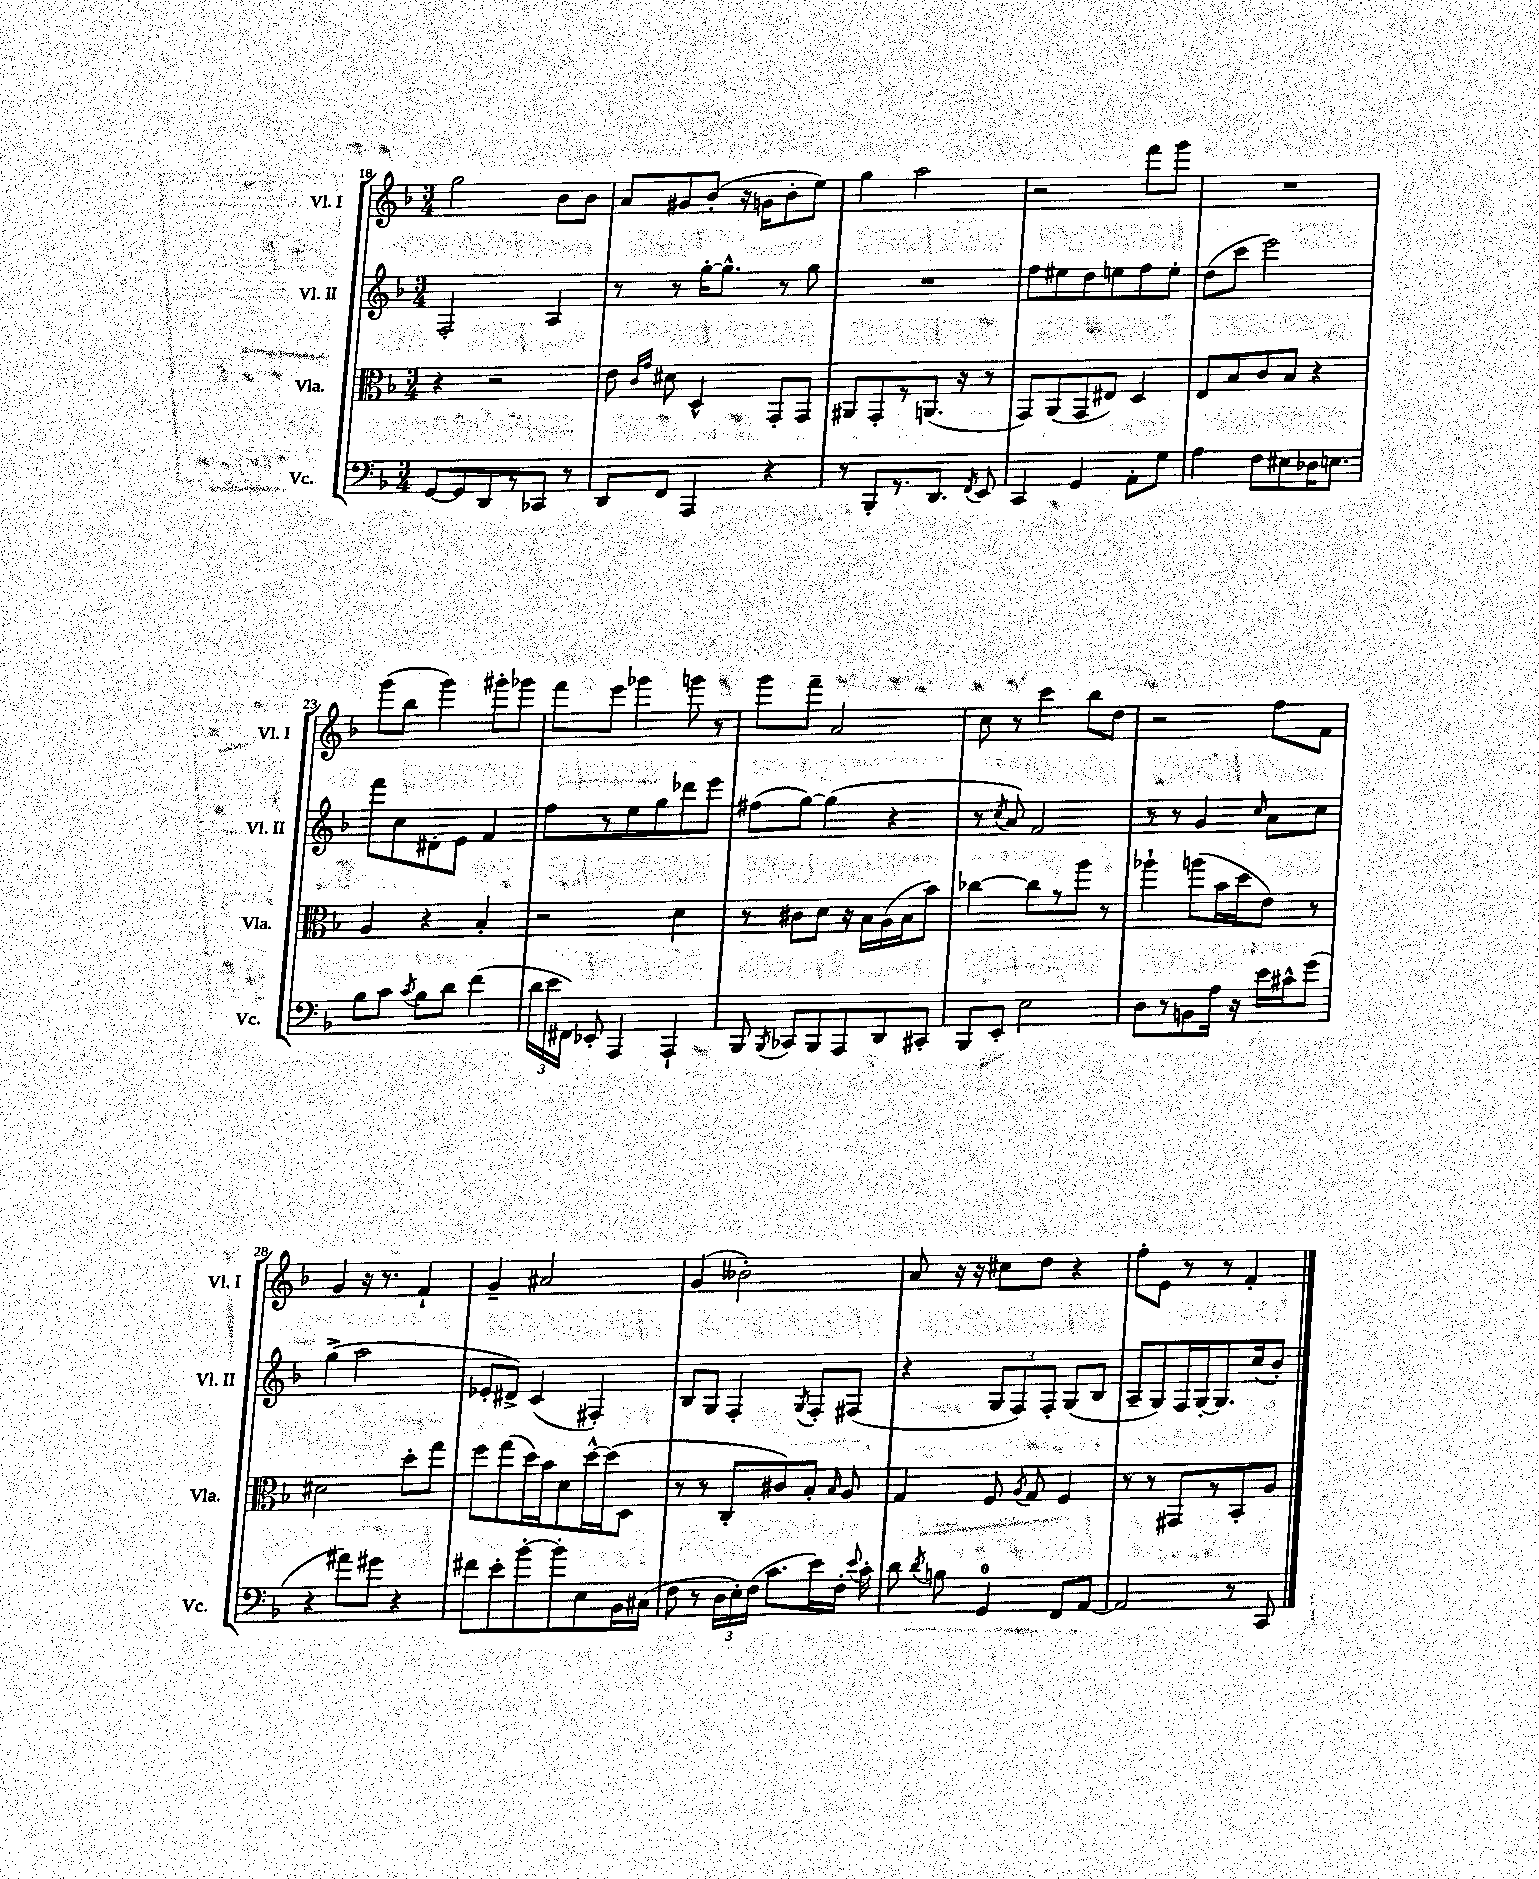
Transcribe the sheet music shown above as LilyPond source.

<<
\new StaffGroup <<
\new Staff = "s0" \with { instrumentName = "Vl. I" shortInstrumentName = "Vl. I" } {
    \clef treble \key f \major \numericTimeSignature \time 3/4
    \autoBeamOff g''2 bes'8[ bes'8] |
    a'8[ gis'8 bes'8]-.( r16 g'16[ bes'8-. e''8]) |
    g''4 a''2 |
    r2 f'''8[ g'''8] |
    R2. |
    g'''8[( bes''8] g'''4) gis'''8[-. ges'''8] |
    f'''8[ e'''8] ges'''4 g'''8 r8 |
    g'''8[ f'''8]-- a'2 |
    c''8 r8 c'''4 bes''8[ d''8] |
    r2 f''8[ f'8] |
    g'4 r16 r8. f'4-! |
    g'4-- ais'2 |
    g'4( beses'2-.) |
    a'8 r16 r16 cis''8[ d''8] r4 |
    f''8[-. e'8] r8 r8 f'4-. \bar "|." |
}
\new Staff = "s1" \with { instrumentName = "Vl. II" shortInstrumentName = "Vl. II" } {
    \clef treble \key f \major \numericTimeSignature \time 3/4
    \autoBeamOff f2-. a4 |
    r8 r8 g''16[~-. g''8.]-^ r8 g''8 |
    R2. |
    f''8[ eis''8 d''8 e''8 f''8 e''8]-. |
    d''8[( c'''8] e'''2) |
    f'''8[ c''8 dis'8-. e'8] f'4 |
    f''8[ r8 e''8 g''8 des'''8 e'''8] |
    fis''8[( g''8]~) g''4( r4 |
    r8 \acciaccatura { c''8 } a'8) f'2 |
    r8 r8 g'4 \grace { c''16 } a'8[ c''8] |
    g''4->( a''2 |
    ees'8[-. dis'8]->) c'4( fis4-.) |
    bes8[ g8] f4-. \acciaccatura { g8 } f8[-. fis8]( |
    r4 \tuplet 3/2 { g8[ f8) f8]-. } g8[( bes8] |
    a8[-- g8) f16 g16~-. g8. c''16( bes'8]-.) \bar "|." |
}
\new Staff = "s2" \with { instrumentName = "Vla." shortInstrumentName = "Vla." } {
    \clef alto \key f \major \numericTimeSignature \time 3/4
    \autoBeamOff r4 r2 |
    e'8 \grace { c'16[ g'16] } dis'8 d4-^ g,8[-. g,8] |
    ais,8[ g,8-. r8 a,8.]( r16 r8 |
    g,8[) a,8( g,8 eis8]) d4 |
    e8[ bes8 c'8 bes8] r4 |
    a4 r4 bes4-. |
    r2 d'4 |
    r8 cis'8[ d'8] r16 bes16[ a16( bes16 bes'8]) |
    ces''4~ ces''8[ r8 a''8] r8 |
    aes''4-! a''8[( bes'16 d''16 e'8]) r8 |
    dis'2 d''8[-. g''8] |
    f''8[ g''8( d''16) bes'16 d'8 d''16~-^ d''16( d8] |
    r8 r8 c8[-. cis'8) bes8]-. \grace { bes16 } a8 |
    g4 f8 \acciaccatura { a8 } g8 f4 |
    r8 r8 gis,8[ r8 bes,8-. a8] \bar "|." |
}
\new Staff = "s3" \with { instrumentName = "Vc." shortInstrumentName = "Vc." } {
    \clef bass \key f \major \numericTimeSignature \time 3/4
    \autoBeamOff g,8[~ g,8 d,8 r8 ces,8] r8 |
    d,8[ f,8] a,,4 r4 |
    r8 bes,,8[-. r8. d,8.] \acciaccatura { f,8 } e,8 |
    c,4 g,4 a,8[-. g8] |
    a4 f8[ eis8 des16 e8.] |
    bes8[ c'8] \acciaccatura { c'8 } bes8[ d'8] f'4( |
    \tuplet 3/2 { d'16[ e'16 fis,16]) } ees,8-. a,,4 a,,4-! |
    bes,,8 \acciaccatura { bes,,8 } ces,8[ bes,,8 a,,8 d,8 cis,8]-. |
    bes,,8[ e,8]-. e2 |
    d8[ r8 b,8 a16] r16 e'16[ cis'16-^ g'8]( |
    r4 ais'8[) gis'8] r4 |
    fis'8[ e'8-. bes'8~-. bes'8-. e8 bes,16 cis16]( |
    f8 r8 \tuplet 3/2 { d16[ e16-.) f16]( } c'8.[ e'16) f16]-. \appoggiatura { e'8 } c'16-. |
    d'8 \acciaccatura { d'8 } b8 g,4-0 f,8[ a,8]~ |
    a,2 r8 c,8 \bar "|." |
}
>>
>>
\layout { \context { \Score currentBarNumber = #18 } }
